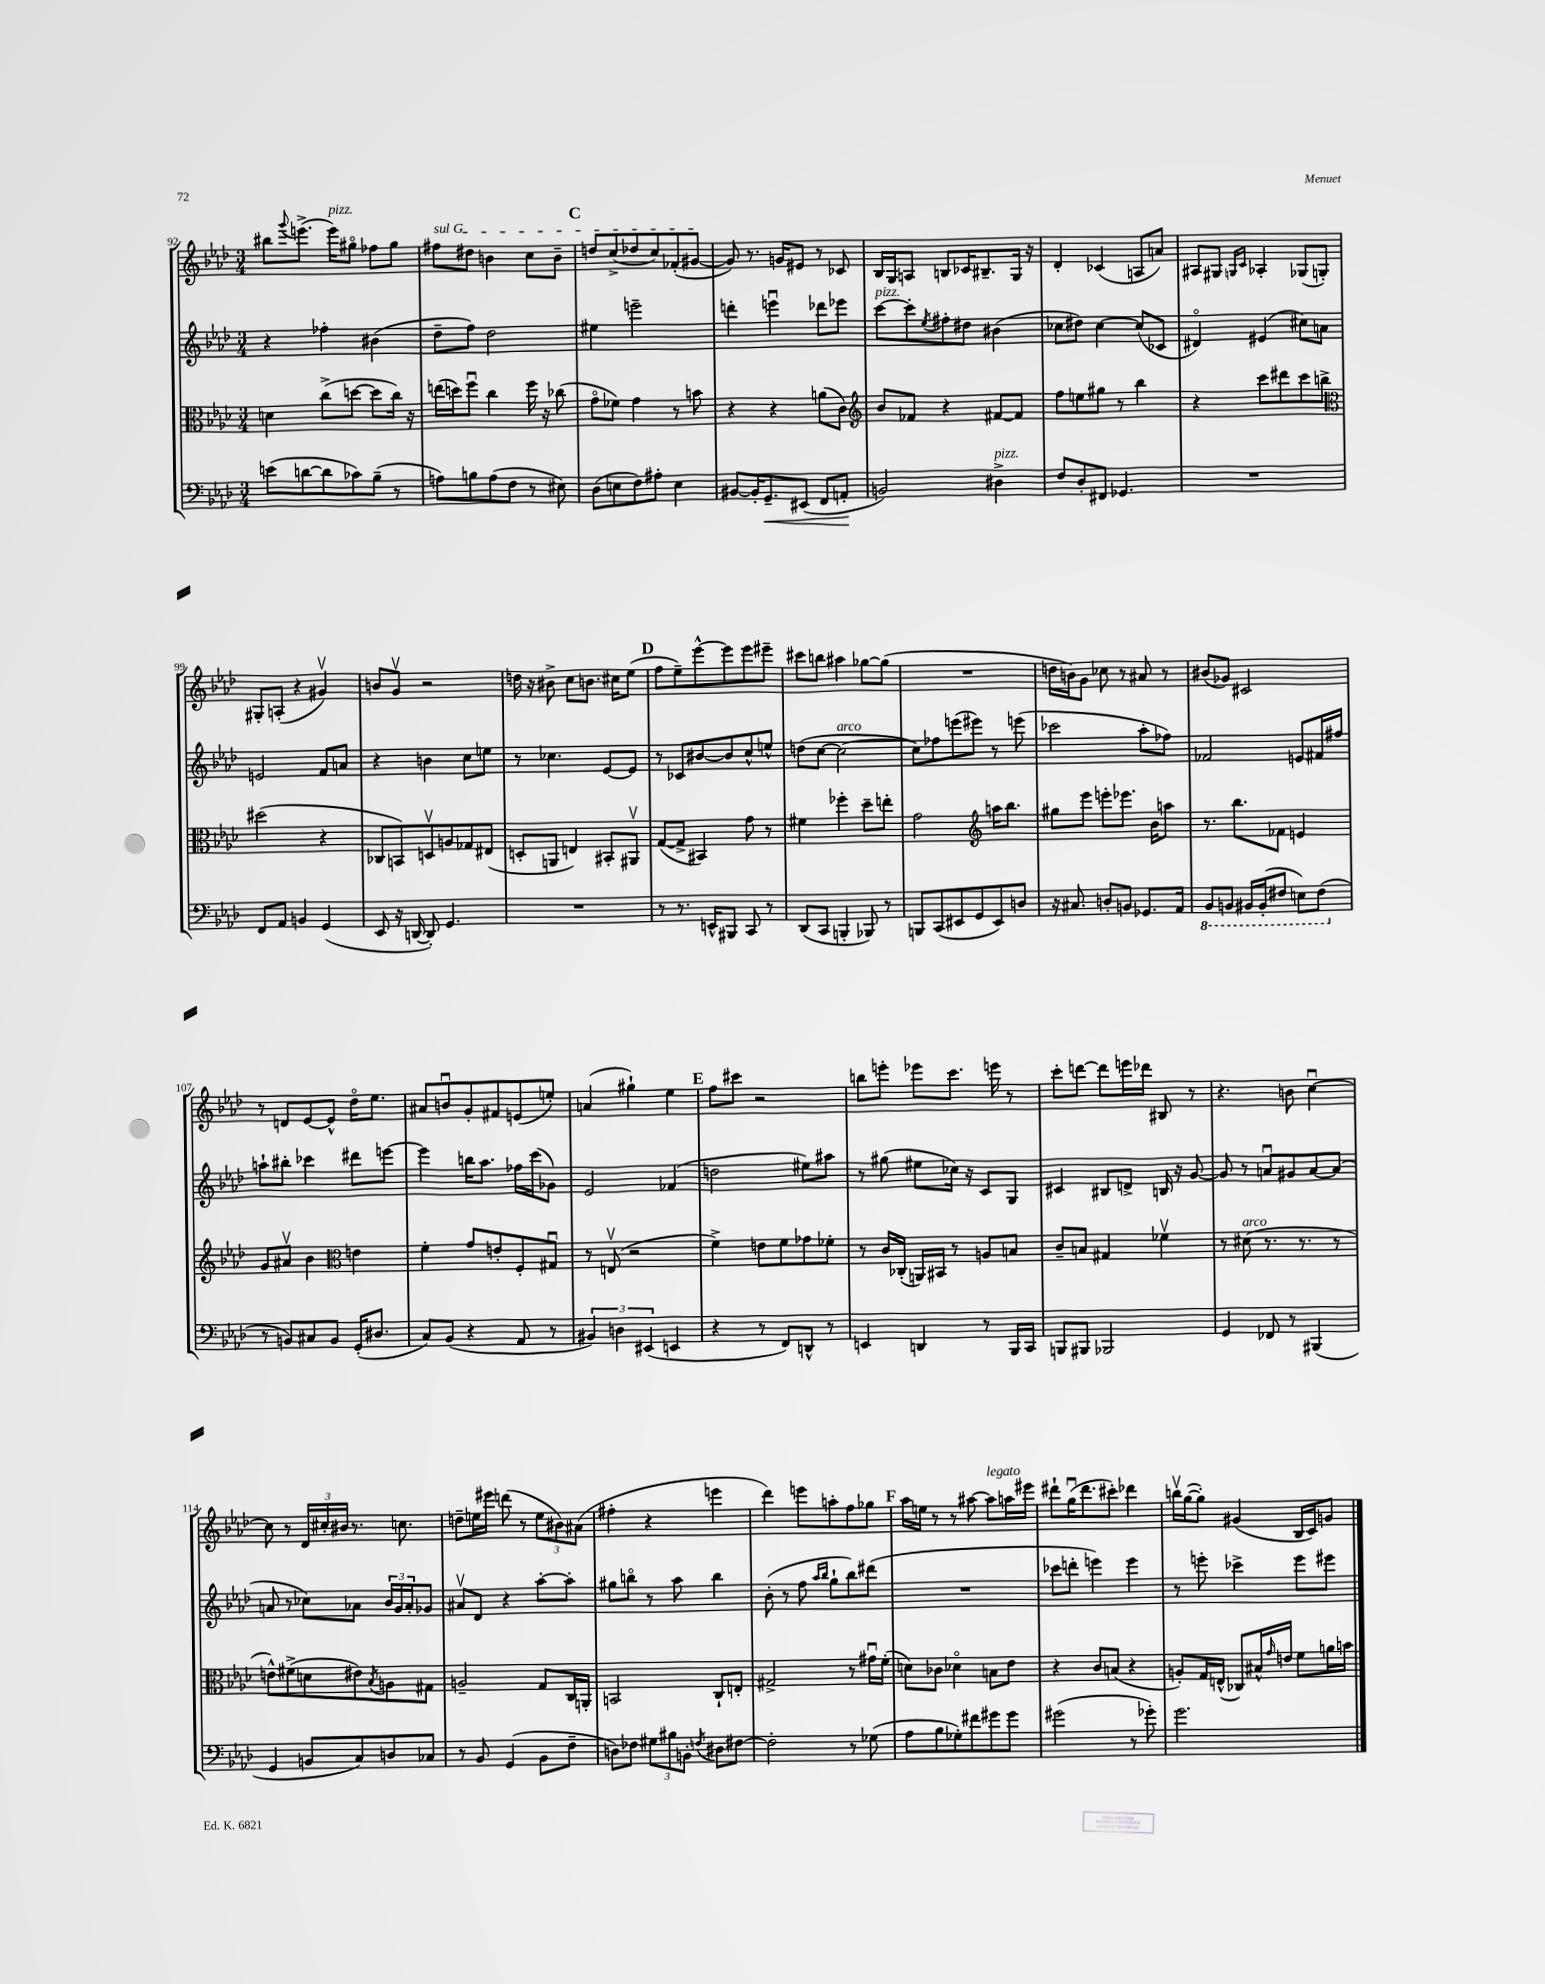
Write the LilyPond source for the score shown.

<<
\new StaffGroup <<
\new Staff = "s0" {
    \clef treble \key aes \major \numericTimeSignature \time 3/4
    bis''8 \appoggiatura { g'''8 } e'''8.->( e'''16^\markup { \italic "pizz." }) gis''8\flageolet fes''8 gis''8 |
    \once \override TextSpanner.bound-details.left.text = \markup { \italic "sul G" } fis''8\startTextSpan dis''8 b'4 c''8 b'8-- |
    \mark \markup { \bold "C" } d''8 c''8->( des''8 c''8) fes'8-.( gis'8~\stopTextSpan |
    gis'8) r8. g'16 eis'8 r8 ces'8 |
    bes16 g16 a8 b8 ces'16 bis8.-- g16 r16 |
    des'4-. ces'4( a8 a'8) |
    ais8 gis8 \grace { g16 c'16 } aes4-. ges8( g8-.) |
    gis8-. a8-.( r4 gis'4\upbow) |
    b'8 g'8\upbow r2 |
    d''16 r16 bis'8-> c''8 b'8. cis''16 ees''8( |
    \mark \markup { \bold "D" } f''8 ees''8--) ees'''8~-^ ees'''8 ees'''8 eis'''8-- |
    cis'''8 b''8 ais''4 ges''8~ ges''8( |
    R2. |
    d''16 b'16) g'8 ces''8 r8 ais'8 r8 |
    bis'8( ges'8) cis'2 |
    r8 d'8 ees'8~ ees'8-^ des''16\flageolet ees''8. |
    ais'8 b'8\downbow g'8-. fis'8 e'8( e''8-.) |
    a'4( gis''4-!) ees''4 |
    \mark \markup { \bold "E" } f''8 cis'''8 r2 |
    b''8 e'''8-. ees'''8 c'''8. e'''16 r8 |
    c'''8-. d'''8~ d'''8 e'''16 des'''16 bis8 r8 |
    r4. b'8 c''4~\downbow |
    c''8 r8 \tuplet 3/2 { des'16 cis''16-. bis'16 } r8. c''8. |
    d''8-- e''16 eis'''16 d'''8( r8 \tuplet 3/2 { e''8 bis'8) ais'8( } |
    fis''4-. r4 e'''4 |
    des'''4) e'''8 a''8-. f''8 ges''8 |
    \mark \markup { \bold "F" } aes''16 e''16 r8 r8 ais''8~ ais''8^\markup { \italic "legato" } a''16 eis'''16 |
    dis'''8-! g''16\downbow( dis'''8. cis'''8-.) des'''4 |
    b''16\upbow g''16~( g''8-.) gis'4( bes16 c'16) g'8 \bar "|." |
}
\new Staff = "s1" {
    \clef treble \key aes \major \numericTimeSignature \time 3/4
    r4 fes''4-. bis'4( |
    des''8-- f''8) des''2 |
    \mark \markup { \bold "C" } eis''4 e'''2-- |
    d'''4-. e'''4\downbow des'''8 ees'''8 |
    c'''8~^\markup { \italic "pizz." } c'''8-. \acciaccatura { ees''8 } fis''8-. dis''8 bis'4( |
    ces''8 dis''8) ces''4~ ces''8( ces'8 |
    dis'4\flageolet) eis'4( cis''8) a'8 |
    e'2 f'8 a'8 |
    r4 b'4 c''8 e''8 |
    r8 ces''4. ees'8~ ees'8 |
    \mark \markup { \bold "D" } r8 ces'8 bis'8~ bis'8 c''8-^ e''8-^ |
    d''8( c''8~ c''2~^\markup { \italic "arco" } |
    c''8) fes''8 e'''8( eis'''8) r8 e'''8( |
    ces'''2 aes''8-. fes''8) |
    fes'2 e'8 fis'16 fis''16 |
    a''8-! bis''8-. ces'''4 dis'''8 e'''8~ |
    e'''4 b''16 aes''8. fes''16 c'''16( ges'8) |
    ees'2 fes'4( |
    \mark \markup { \bold "E" } d''2 eis''8) ais''8 |
    r8 gis''8( eis''8 ces''16) r16 c'8 g8 |
    cis'4 bis8 d'8-> b16 r16 g'8~ |
    g'8 r8 a'8\downbow gis'8 a'8~ a'8( |
    a'8 r8 ces''8) aes'8 \tuplet 3/2 { bes'16 g'16 aes'16-. } ges'8 |
    ais'8\upbow des'8 r4 aes''8~-. aes''8-. |
    gis''8 b''8\flageolet r8 aes''8 b''4 |
    bes'8-.( r8 f''8 \grace { aes''16 bes''16 } g''8-! bes''8) dis'''8( |
    \mark \markup { \bold "F" } R2. |
    ces'''8 d'''8-. e'''4) e'''4 |
    r8 e'''8-. ces'''4-> e'''8 eis'''8 \bar "|." |
}
\new Staff = "s2" {
    \clef alto \key aes \major \numericTimeSignature \time 3/4
    d'4 c''8->( d''8~ d''8 c''16) r16 |
    e''16( d''16) f''8\downbow c''4 f''16 r16 ces''8( |
    \mark \markup { \bold "C" } g'8\flageolet fes'8) g'4 r8 b'8 |
    r4 r4 a'8( c'8) |
    \clef treble bes'8 fes'8 r4 fis'8~ fis'8 |
    f''8 e''8 gis''8 r8 bes''4 |
    r4 c'''8 dis'''8 c'''8 b''8-> |
    \clef alto dis''2( r4 |
    ces8 b,8) d8\upbow a8 ges8 eis8( |
    d8-. a,8 e4) bis,8-. ais,8\upbow |
    \mark \markup { \bold "D" } g8~( g8-> bis,4) g'8 r8 |
    fis'4 fes''4-. des''8-- e''8-. |
    g'2 \clef treble a''16 bes''8. |
    gis''8 ees'''8 e'''8-. ees'''8. bes'16 a''8 |
    r8. bes''8. fes'8 e'4 |
    g'8 ais'8\upbow bes'4 \clef alto e'4 |
    f'4-. g'8 e'8-. f8-. gis8\downbow |
    r8 e8\upbow( r2 |
    \mark \markup { \bold "E" } f'4->) e'8 f'8 ges'8 fes'8-. |
    r8 c'16 ces16-.( a,16) bis,16 r8 a8 b8 |
    c'8-- b8 gis4 fes'4\upbow |
    r8 dis'8^\markup { \italic "arco" }( r8. r8. r8 |
    e'8-^) fis'8->( d'8 eis'8) \acciaccatura { bes8 } a8 gis8 |
    a2-- g8 c16 a,16-. |
    b,2 c8-! e8-. |
    gis2-> r8 gis'16\downbow f'16-.( |
    \mark \markup { \bold "F" } d'8) ces'8 des'4\flageolet b8 ees'8 |
    r4 c'8 b8( r4 |
    a8-.) g16 e16-^( ces8) bis16-^ \grace { g'16 } e'16 f'8 a'16 b'16 \bar "|." |
}
\new Staff = "s3" {
    \clef bass \key aes \major \numericTimeSignature \time 3/4
    e'8( d'8~ d'8 ces'8) bes8--( r8 |
    a8) b8 a8( f8 r8 eis8) |
    \mark \markup { \bold "C" } des8( e8 f8) ais8-. e4 |
    bis,8~ bis,16-. g,8.--\< eis,8( f,8 a,8-.\! |
    b,2) dis4->^\markup { \italic "pizz." } |
    f8 des8-. fis,8 ges,4. |
    R2. |
    f,8 aes,8 b,4 g,4( |
    ees,8 r16 d,16~ d,8-.) g,4. |
    R2. |
    \mark \markup { \bold "D" } r8 r8. e,16-^ bis,,8 c,8 r8 |
    des,8( c,8 b,,4-. bes,,8) r8 |
    b,,8 c,8( eis,8 g,8 eis,8) d8 |
    r16 cis8. d8-. b,8 ges,8. aes,16 |
    \ottava #-1 bes,,8 b,,8 bis,,16 bis,,16-.( fis,8 e,8) fis,8( \ottava #0 |
    r8 b,8) cis8 b,8 g,16-.( dis8. |
    c8) bes,8( r4 aes,8 r8 |
    \tuplet 3/2 { bis,4) d4 eis,4( } e,4 |
    \mark \markup { \bold "E" } r4 r8 f,8) d,8-^ r8 |
    e,4 d,4 r8 bes,,16 c,16 |
    b,,8 bis,,8 bes,,2 |
    g,4 fes,8 r8 bis,,4( |
    g,4 b,8 c8) d8 ces8 |
    r8 bes,8 g,4( bes,8 f8-- |
    d8) fes8 \tuplet 3/2 { gis8 bis8 b,8-. } \acciaccatura { f8 } dis8 fis8~ |
    fis2-. r8 ges8( |
    \mark \markup { \bold "F" } aes8 bes8 ges8-.) fis'8 gis'8 gis'8 |
    gis'2( r8 ges'8-.) |
    g'2. \bar "|." |
}
>>
>>
\layout { \context { \Score currentBarNumber = #92 } }
